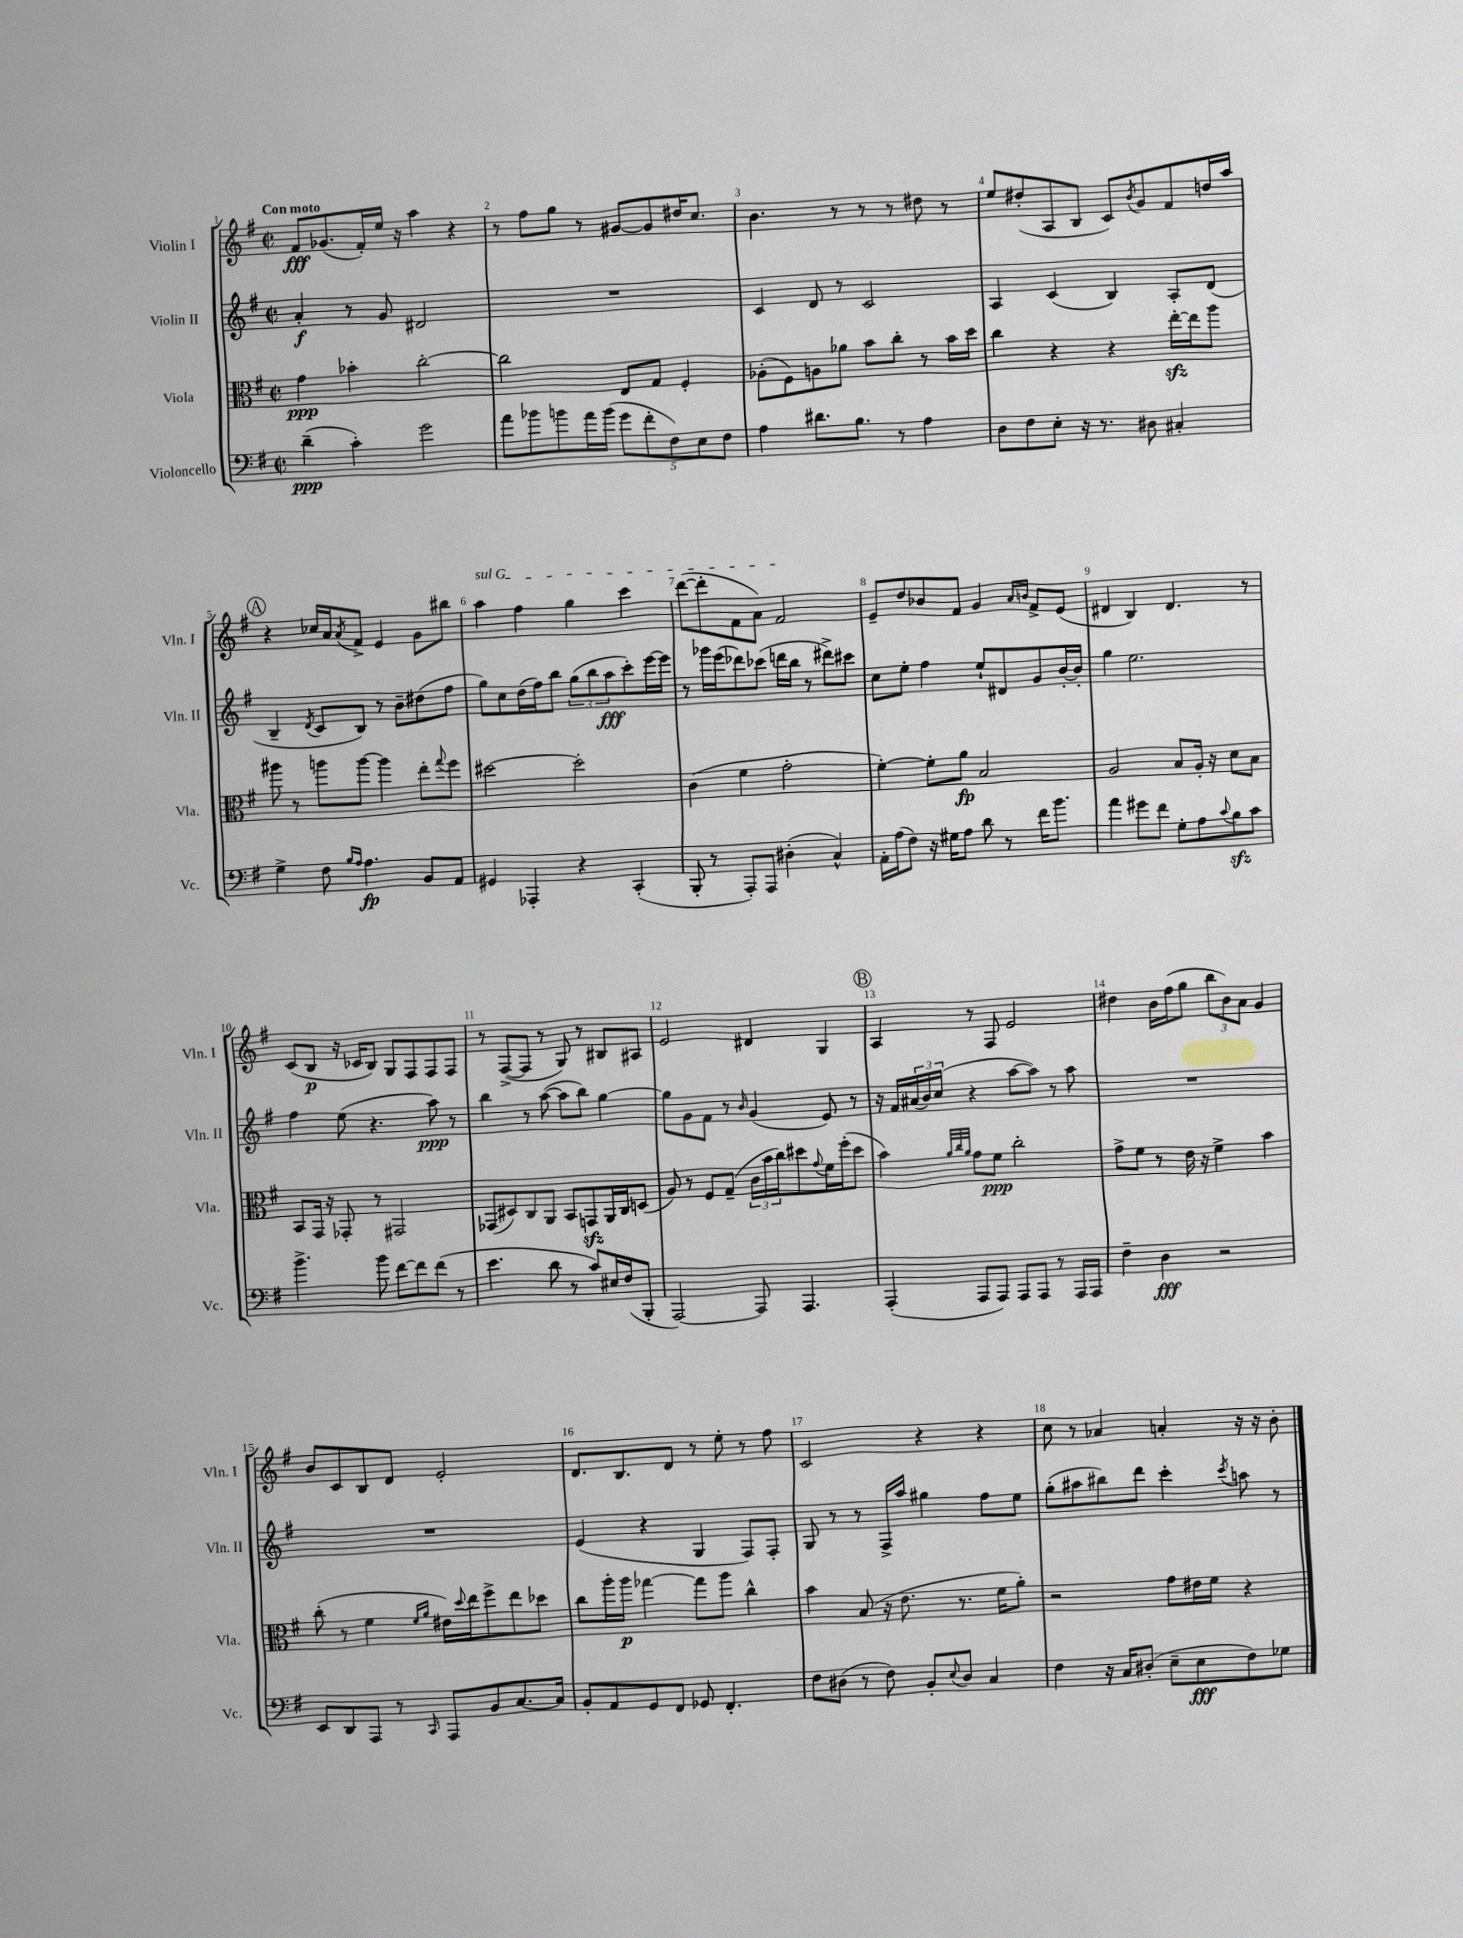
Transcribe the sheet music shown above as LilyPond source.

<<
\new StaffGroup <<
\new Staff = "s0" \with { instrumentName = "Violin I" shortInstrumentName = "Vln. I" } {
    \clef treble \key g \major \defaultTimeSignature \time 2/2 \tempo "Con moto"
    fis'8\fff ges'8.( fis'16-.) e''16 r16 a''4 r4 |
    r8 fis''8 g''8 r8 gis'8~ gis'8 dis''16 c''8. |
    b'4. r8 r8 r8 dis''8 r8 |
    e''8 dis''8-.( a8 b8 c'8) \acciaccatura { b'8 } g'8 fis'8 d''16 a''16 |
    \mark \markup { \circle "A" } r4 ces''16 a'16 \acciaccatura { a'8 } fis'8-> e'4 g'8 bis''8 |
    \once \override TextSpanner.bound-details.left.text = \markup { \italic "sul G" } a''4\startTextSpan fis''4 g''4 c'''4 |
    d'''8~( d'''8-. fis'8 a'8) fis'2\stopTextSpan |
    e'8-- d''8 bes'8 fis'8 g'4 \grace { a'16 b'16 } fis'8-> e'8( |
    dis'4 b4) dis'4. r8 |
    c'8( b8\p r16 ces'16 b8) g8 fis8 fis8 fis8 |
    r8 fis8~->( fis8 r8 g8) r8 bis8 ais8 |
    e'2 dis'4 g4 |
    \mark \markup { \circle "B" } a4 r8 fis8 e'2 |
    dis''4 b'16 fis''16( g''8 \tuplet 3/2 { b''8 b'8) a'8 } g'4 |
    b'8 c'8 b8 d'8 e'2-. |
    d'8. b8. d'8 r8 e''8-. r8 fis''8 |
    c'2 r4 r4 |
    c''8 r8 aes'4 a'4-. r16 r16 b'8-. \bar "|." |
}
\new Staff = "s1" \with { instrumentName = "Violin II" shortInstrumentName = "Vln. II" } {
    \clef treble \key g \major \defaultTimeSignature \time 2/2
    a'4-.\f r8 g'8 dis'2 |
    R1 |
    c'4 d'8 r8 c'2 |
    a4 c'4( b4) a8-. d'8( |
    \mark \markup { \circle "A" } b4-- \acciaccatura { d'8 } c'8 b8) r8 b'8-- dis''8( fis''8 |
    g''8) c''8 d''16( fis''16) b''8 \tuplet 3/2 { g''8( b''8 a''8\fff } c'''8-.) e'''16~ e'''16 |
    r8 ges'''16 e'''16( des'''8) ces'''8( d'''16 b''16 r8 dis'''8->) cis'''8 |
    c''8 e''8-. fis''4 e''8-! dis'8 g'8 b'16~-. b'16-. |
    g''4 e''2. |
    fis''4 e''8( r4. a''8\ppp) r8 |
    b''4 r8 a''8~( a''8 b''8) g''4~ |
    g''8 g'8 fis'8 r8 \grace { b'16 } g'4( e'8) r8 |
    \mark \markup { \circle "B" } r16 fis'16 \tuplet 3/2 { ais'16( b'16) c''16( } r4 a''8~ a''8) r8 a''8 |
    R1 |
    R1 |
    e'4( r4 g4 fis8) fis8-. |
    g8 r8 r8 fis16-> a''16 gis''4 fis''8 e''8 |
    g''8-.( ais''8 bis''8) d'''8 c'''4-. \acciaccatura { c'''8 } a''8 r8 \bar "|." |
}
\new Staff = "s2" \with { instrumentName = "Viola" shortInstrumentName = "Vla." } {
    \clef alto \key g \major \defaultTimeSignature \time 2/2
    g'4\ppp bes'4-. c''2~-. |
    c''2 e8 g8 fis4-. |
    aes8-.( fis8) a8 aes'8 b'8 c''8-. r8 b'16 d''16 |
    c''4 r4 r4 e''16~-.\sfz e''16 a''8 |
    \mark \markup { \circle "A" } ais''8 r8 a''8 a''8~ a''4 e''8-. \appoggiatura { g''8 } fis''8 |
    dis''2~ dis''2-. |
    c'4( fis'4 g'2-. |
    fis'4~-.) fis'8-. a'8\fp b2 |
    a2 b8 a16-. r16 d'8 b8 |
    b,8 g,16 r16 ges,8-. r8 gis,2 |
    ges,8( dis8) c8 a,8 b,8 g,8\sfz a,16 c16 d8( |
    a8) r8 fis8 g8--( \tuplet 3/2 { c'16 b'16 c''16) } dis''8 \appoggiatura { g'8 } fis'16 fis''16-.( dis''8 |
    \mark \markup { \circle "B" } b'4) \grace { a'32 c''32 a'32 } g'8 fis'8\ppp c''2-. |
    g'8-> fis'8 r8 e'16 r16 fis'4-> b'4 |
    c''8-.( r8 fis'4 \grace { fis'16 a'16 } eis'16) \appoggiatura { d''8 } e''16 fis''8-> e''8 des''8 |
    c''8 a''16-. a''16\p ges''4~ ges''8 a''8 c''4-^ |
    b'4 b8( r16 e'8. r8. fis'16 a'8-.) |
    r2 g'8 eis'16 fis'16 r4 \bar "|." |
}
\new Staff = "s3" \with { instrumentName = "Violoncello" shortInstrumentName = "Vc." } {
    \clef bass \key g \major \defaultTimeSignature \time 2/2
    d'4--\ppp( c'4-.) g'2 |
    a'8 bes'8 b'8 a'16 b'16( \tuplet 5/4 { g'8 fis'8-. fis8) e8 fis8 } |
    a4 dis'8. b8. r8 a4 |
    d8 fis8 e8-. r16 r8. dis8 cis4-. |
    \mark \markup { \circle "A" } g4-> fis8 \grace { b16 a16 } a4.\fp b,8 a,8 |
    gis,4 aes,,4-. r4 c,4-.( |
    b,,8-. r8 a,,8-.) a,,8 dis4-.( c4-^) |
    a,16-. a16( fis8) r16 gis16 a8 d'8 r8 fis'16 b'8. |
    a'4 gis'8 fis'8 g8-. a8 \appoggiatura { c'8 } b8\sfz c'8 |
    b'4.-> b'8 fis'8~ fis'8 fis'8( r8 |
    e'4. d'8 r8 c'8) eis16 fis16( b,,8-. |
    a,,2~) a,,8 a,,4. |
    \mark \markup { \circle "B" } a,,4-.( a,,8 a,,8) a,,8 a,,8 r8 a,,16 a,,16 |
    fis4-- d4\fff r2 |
    e,8 d,8 a,,8 r8 \grace { c,16 } a,,8 b,8 c8.~ c16 |
    b,8-. a,8 g,8 fis,8 ges,8 fis,4.-. |
    fis8 dis8( r8 fis8) b,8-. \appoggiatura { e8 } dis8 c4 |
    fis4 r16 c16 dis8-.( e8-- e8\fff fis8) ges8 \bar "|." |
}
>>
>>
\layout { \context { \Score \override BarNumber.break-visibility = ##(#f #t #t) barNumberVisibility = #all-bar-numbers-visible } }
